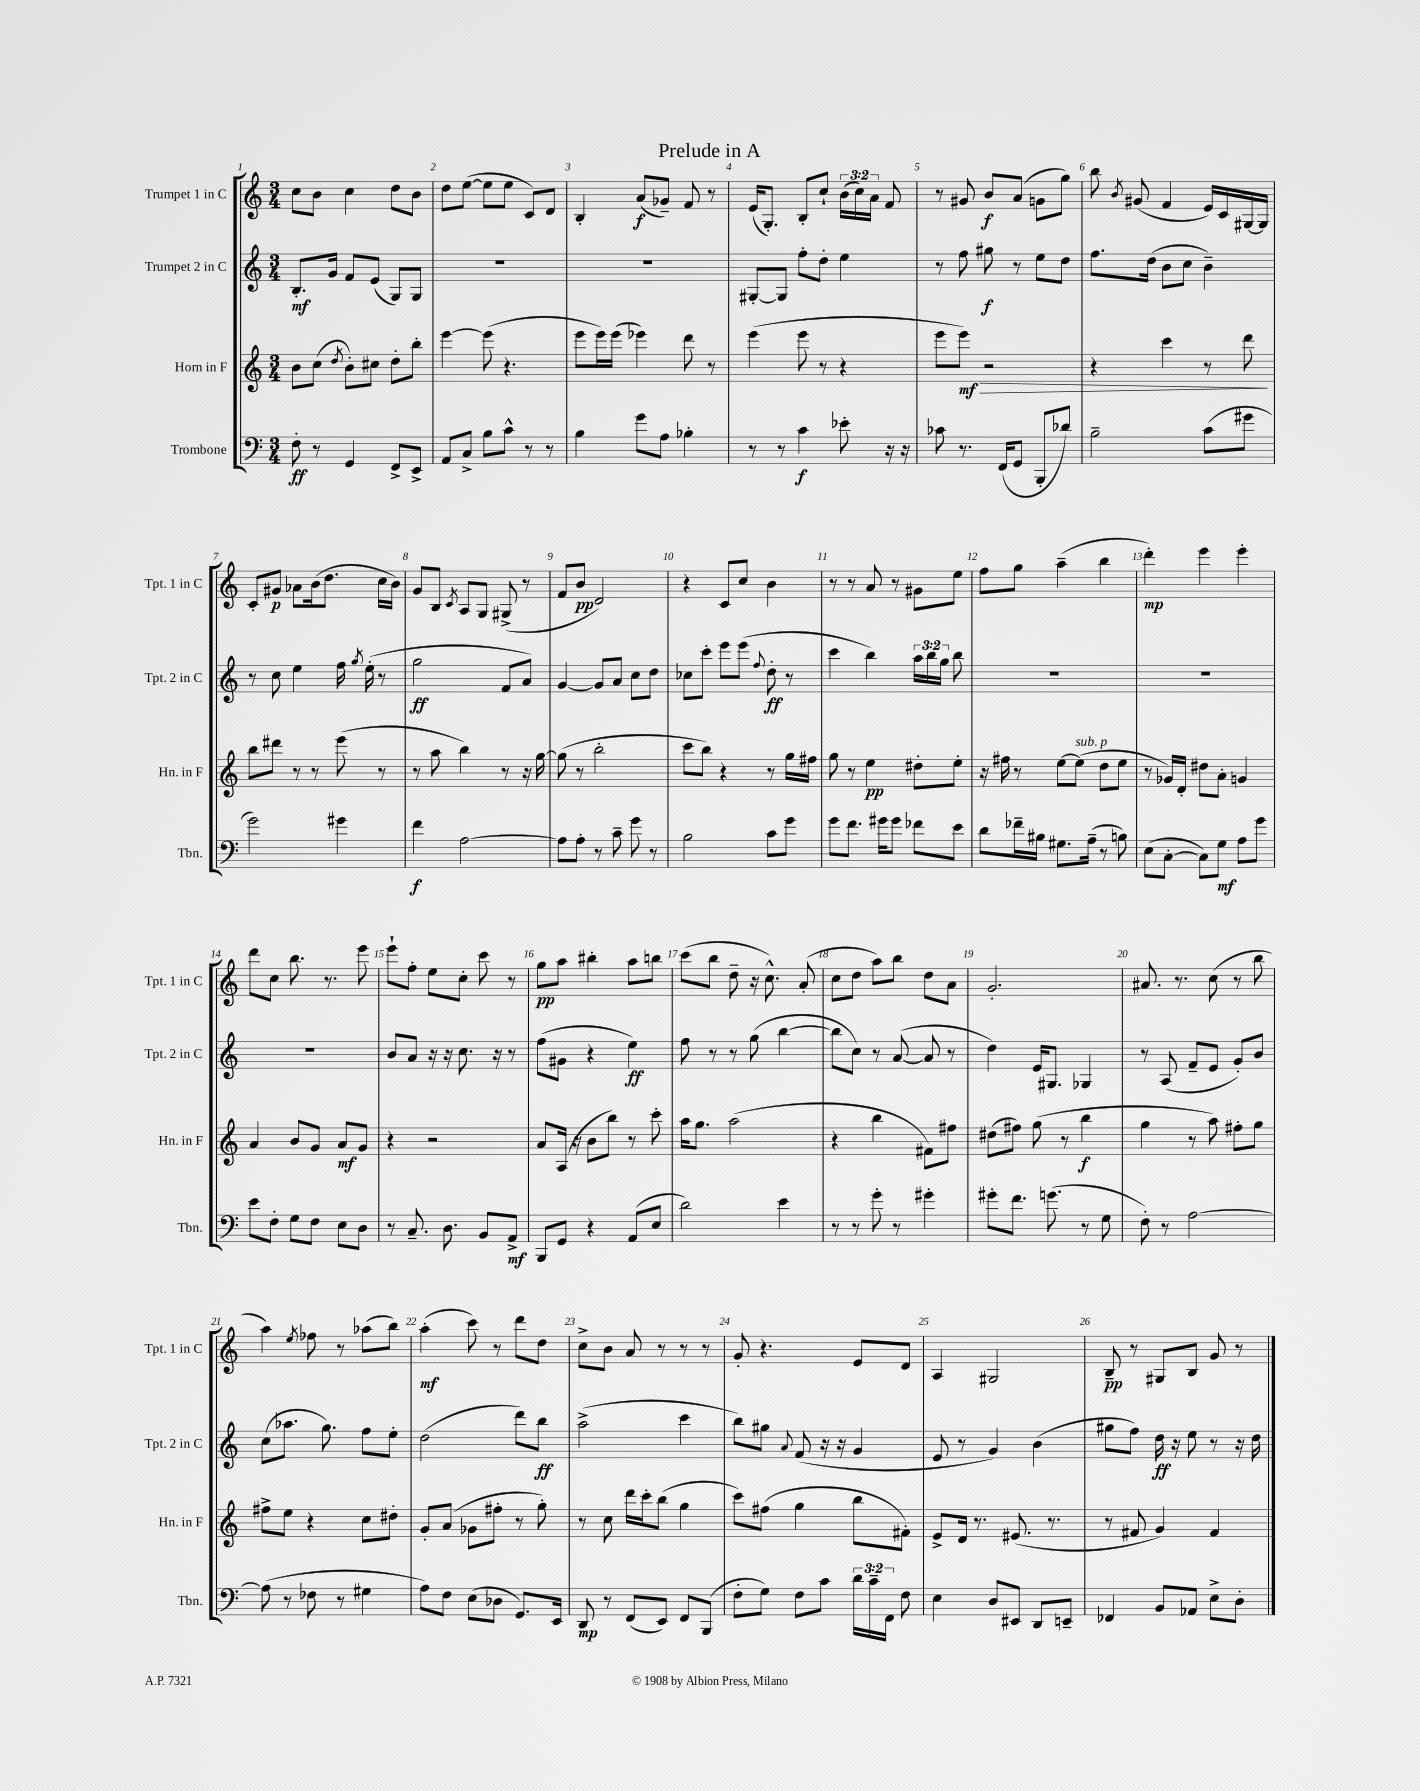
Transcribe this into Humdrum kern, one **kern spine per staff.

**kern	**dynam	**kern	**dynam	**kern	**dynam	**kern	**dynam
*part4	*part4	*part3	*part3	*part2	*part2	*part1	*part1
*staff4	*staff4	*staff3	*staff3	*staff2	*staff2	*staff1	*staff1
*I"Trombone	*	*I"Horn in F	*	*I"Trumpet 2 in C	*	*I"Trumpet 1 in C	*
*I'Tbn.	*	*I'Hn. in F	*	*I'Tpt. 2 in C	*	*I'Tpt. 1 in C	*
*clefF4	*	*clefG2	*	*clefG2	*	*clefG2	*
*k[]	*	*k[]	*	*k[]	*	*k[]	*
*M3/4	*	*M3/4	*	*M3/4	*	*M3/4	*
=1	=1	=1	=1	=1	=1	=1	=1
8F'\	ff	8b\L	.	8.B'/L	mf	8cc\L	.
8r	.	(8cc\J	.	.	.	8b\J	.
.	.	.	.	16g/Jk	.	.	.
.	.	8qdd/	.	.	.	.	.
4GG/	.	8b'\L)	.	8f/L	.	4cc\	.
.	.	8cc#X\J	.	(8e/J	.	.	.
8FF^/L	.	8dd'\L	.	8G/L)	.	8dd\L	.
8EE^/J	.	8bb'\J	.	8G/J	.	8b\J	.
=2	=2	=2	=2	=2	=2	=2	=2
8AA/L	.	[4eee\	.	2.r	.	8dd\L	.
8C^/J	.	.	.	.	.	([8ee\J	.
8B\L	.	(8eee\]	.	.	.	8ee\L]	.
8c^^\J	.	4.r	.	.	.	8ee\J	.
8r	.	.	.	.	.	8c/L)	.
8r	.	.	.	.	.	8d/J	.
=3	=3	=3	=3	=3	=3	=3	=3
4B\	.	8eee\L	.	2.r	.	4B'/	.
.	.	16eee\L)	.	.	.	.	.
.	.	(16eee\JJ	.	.	.	.	.
8g\L	.	4eee-X\)	.	.	.	(8a/L	f
8A\J	.	.	.	.	.	8g-X~/J)	.
4B-X'\	.	8ddd\	.	.	.	8f/	.
.	.	8r	.	.	.	8r	.
=4	=4	=4	=4	=4	=4	=4	=4
8r	.	(4eee\	.	[8G#X'/L	.	(16e/KL	.
.	.	.	.	.	.	8.G'/J)	.
8r	.	.	.	8G#/J]	.	.	.
4c\	f	8eee\	.	8ff'\L	.	8B'/L	.
.	.	8r	.	8dd'\J	.	8cc`/J	.
8e-X'\	.	4r	.	4ee\	.	(24b\LL	.
.	.	.	.	.	.	24cc\)	.
.	.	.	.	.	.	24a\JJ	.
16r	.	.	.	.	.	8f/	.
16r	.	.	.	.	.	.	.
=5	=5	=5	=5	=5	=5	=5	=5
8c-X\	.	8eee\L	.	8r	.	8r	.
!	!	!	!LO:HP:b	!	!	!	!
8.r	.	8eee\J)	> mf	8ff\	.	8g#X/	.
.	.	2r	.	8gg#X\	f	8b/L	f
(16FF/KL	.	.	.	.	.	.	.
8GG/J	.	.	.	8r	.	(8a/J	.
8BBB'/L	.	.	.	8ee\L	.	8gn\L	.
8d-X/J)	.	.	.	8dd\J	.	8gg\J)	.
=6	=6	=6	=6	=6	=6	=6	=6
2B~\	.	4r	.	8.ff\L	.	8bb\	.
.	.	.	.	.	.	8qb/	.
.	.	.	.	.	.	(8g#X/	.
.	.	.	.	(16dd\Jk	.	.	.
.	.	4ccc\	.	8b\L	.	4f/	.
.	.	.	.	8cc\J	.	.	.
(8c\L	.	8r	.	4b~\)	.	16e/LL)	.
.	.	.	.	.	.	16c/	.
8g#X\J	.	8ddd\	.	.	.	[16G#X/	.
.	.	.	.	.	.	16G#/JJ]	.
.	.	.	]	.	.	.	.
!!LO:LB:g=z
=7	=7	=7	=7	=7	=7	=7	=7
2g\)	.	8bb\L	.	8r	.	8c'/L	.
.	.	8ddd#X\J	.	8cc\	.	8g#X/J	p
.	.	8r	.	4ee\	.	8a-X\L	.
.	.	8r	.	.	.	(16b\k	.
.	.	.	.	.	.	8.dd\J	.
4g#X\	.	(8eee\	.	16ff\	.	.	.
.	.	.	.	8qgg/	.	.	.
.	.	.	.	(16ee'\	.	.	.
.	.	8r	.	8r	.	16cc\LL	.
.	.	.	.	.	.	16b\JJ)	.
=8	=8	=8	=8	=8	=8	=8	=8
4f\	f	8r	.	2gg\	ff	8g/L	.
.	.	8aa\	.	.	.	8B/J	.
.	.	.	.	.	.	8qc/	.
[2A\	.	4bb\)	.	.	.	8A/L	.
.	.	.	.	.	.	8G/J	.
.	.	8r	.	8f/L	.	(8G#X^/	.
.	.	16r	.	8a/J)	.	8r	.
.	.	[16gg\	.	.	.	.	.
=9	=9	=9	=9	=9	=9	=9	=9
8A\L]	.	(8gg\]	.	[4g/	.	8f/L	.
8A'\J	.	8r	.	.	.	8b/J	pp
8r	.	2bb'\	.	8g/L]	.	2d/)	.
8c~\	.	.	.	8a/J	.	.	.
8g\	.	.	.	8cc\L	.	.	.
8r	.	.	.	8dd\J	.	.	.
=10	=10	=10	=10	=10	=10	=10	=10
2B\	.	8ccc\L	.	8cc-X\L	.	4r	.
.	.	8bb\J)	.	8ccc'\J	.	.	.
.	.	4r	.	8eee\L	.	8c/L	.
.	.	.	.	(8eee\J	.	8cc/J	.
.	.	.	.	8qqff/	.	.	.
8c\L	.	8r	.	8dd'\	ff	4b\	.
8g\J	.	16gg\LL	.	8r	.	.	.
.	.	16ff#X\JJ	.	.	.	.	.
=11	=11	=11	=11	=11	=11	=11	=11
8g\L	.	8gg\	.	4ccc\	.	8r	.
8.f\J	.	8r	.	.	.	8r	.
.	.	4ee\	pp	4bb\)	.	8a/	.
16g#X\KL	.	.	.	.	.	.	.
8g#\J	.	.	.	.	.	8r	.
8f-X\L	.	8dd#X'\L	.	24aa\LL	.	8g#X\L	.
.	.	.	.	24bb\	.	.	.
.	.	.	.	24gg\JJ	.	.	.
8e\J	.	8ee'\J	.	8bb\	.	8ee\J	.
=12	=12	=12	=12	=12	=12	=12	=12
8d\L	.	16r	.	2.r	.	8ff\L	.
.	.	16ff#X\	.	.	.	.	.
16f-X~\L	.	8r	.	.	.	8gg\J	.
16B#X\JJ	.	.	.	.	.	.	.
8.G#X\L	.	[8ee\L	.	.	.	(4aa~\	.
!	!	!LO:TX:a:i:t=sub. p	!	!	!	!	!
.	.	(8ee\J]	.	.	.	.	.
(16A~\Jk	.	.	.	.	.	.	.
8r	.	8dd\L	.	.	.	4bb\	.
8Bn\)	.	8ee\J	.	.	.	.	.
=13	=13	=13	=13	=13	=13	=13	=13
(8E\L	.	8r	.	2.r	.	4ddd'\)	mp
[8C'\J	.	16g-X/LL)	.	.	.	.	.
.	.	16d'/JJ	.	.	.	.	.
8C\L])	.	8dd#X\L	.	.	.	4eee\	.
8G\J	mf	8a'\J	.	.	.	.	.
8A\L	.	4gn/	.	.	.	4eee'\	.
8g\J	.	.	.	.	.	.	.
!!LO:LB:g=z
=14	=14	=14	=14	=14	=14	=14	=14
8e\L	.	4a/	.	2.r	.	8ddd\L	.
8F'\J	.	.	.	.	.	8cc\J	.
8G\L	.	8b/L	.	.	.	8.bb\	.
8F\J	.	8g/J	.	.	.	.	.
.	.	.	.	.	.	8.r	.
8E\L	.	8a/L	mf	.	.	.	.
8D\J	.	8g/J	.	.	.	8eee\	.
=15	=15	=15	=15	=15	=15	=15	=15
8r	.	4r	.	8b/L	.	8eee`\L	.
8.C~/	.	.	.	8a/J	.	8ff'\J	.
.	.	2r	.	16r	.	8ee\L	.
8.D\	.	.	.	16r	.	.	.
.	.	.	.	8.cc\	.	8cc'\J	.
8BB/L	.	.	.	.	.	8ccc\	.
.	.	.	.	16r	.	.	.
8AA^/J	mf	.	.	8r	.	8r	.
=16	=16	=16	=16	=16	=16	=16	=16
8BBB/L	.	8a/L	.	(8ff\L	.	8gg\L	pp
8GG/J	.	(16A/Jk	.	8g#X\J	.	8aa\J	.
.	.	16r	.	.	.	.	.
4r	.	8b\L	.	4r	.	4bb#X'\	.
.	.	8bb\J)	.	.	.	.	.
(8AA/L	.	8r	.	4ee\)	ff	8aa\L	.
8E/J	.	8ccc'\	.	.	.	8bbn\J	.
=17	=17	=17	=17	=17	=17	=17	=17
2d\)	.	16aa\KL	.	8ff\	.	(8ccc\L	.
.	.	8.gg\J	.	.	.	.	.
.	.	.	.	8r	.	8bb\J	.
.	.	(2aa\	.	8r	.	8dd~\	.
.	.	.	.	(8gg\	.	16r	.
.	.	.	.	.	.	8.cc^^\)	.
4e\	.	.	.	[4bb\	.	.	.
.	.	.	.	.	.	(8a'/	.
=18	=18	=18	=18	=18	=18	=18	=18
8r	.	4r	.	8bb\L]	.	8cc\L	.
8r	.	.	.	8cc\J)	.	8dd\J	.
8g'\	.	4bb\	.	8r	.	8aa\L)	.
8r	.	.	.	([8a/	.	8bb\J	.
4g#X'\	.	8f#X\L)	.	8a/]	.	8dd\L	.
.	.	8ff#X\J	.	8r	.	8a\J	.
=19	=19	=19	=19	=19	=19	=19	=19
8g#X'\L	.	(8dd#X\L	.	4dd\)	.	2.g'/	.
8.f\J	.	8ff#X\J)	.	.	.	.	.
.	.	(8gg\	.	16e/KL	.	.	.
(8.gn\	.	.	.	8.G#X/J	.	.	.
.	.	8r	.	.	.	.	.
8r	.	4bb\	f	4G-X/	.	.	.
8G\	.	.	.	.	.	.	.
=20	=20	=20	=20	=20	=20	=20	=20
8F'\)	.	4gg\	.	8r	.	8.a#X/	.
8r	.	.	.	(8A/	.	.	.
.	.	.	.	.	.	8.r	.
[2A\	.	8r	.	8f~/L	.	.	.
.	.	8aa\)	.	8e/J	.	(8cc\	.
.	.	8ff#X'\L	.	8g'/L)	.	8r	.
.	.	8gg\J	.	8b/J	.	8bb\	.
!!LO:LB:g=z
=21	=21	=21	=21	=21	=21	=21	=21
(8A\]	.	8ff#X^\L	.	(8cc\L	.	4aa\)	.
8r	.	8ee\J	.	8.aa-X\J	.	.	.
.	.	.	.	.	.	8qee/	.
8F-X\	.	4r	.	.	.	8ff-X\	.
.	.	.	.	8.gg\)	.	.	.
8r	.	.	.	.	.	8r	.
4G#X\	.	8cc\L	.	8ff\L	.	(8aa-X\L	.
.	.	8dd#X'\J	.	8ee'\J	.	8bb\J)	.
=22	=22	=22	=22	=22	=22	=22	=22
8A\L)	.	8g'/L	.	(2dd\	.	(4aa'\	mf
8F\J	.	(8a/J	.	.	.	.	.
(8E\L	.	8g-X\L	.	.	.	8ccc\)	.
8D-X\J	.	8ff#X'\J	.	.	.	8r	.
8.GG/L)	.	8r	.	8ddd\L)	.	8ddd\L	.
.	.	8gg'\)	.	8bb\J	ff	8dd\J	.
16EE/Jk	.	.	.	.	.	.	.
=23	=23	=23	=23	=23	=23	=23	=23
8DD/	mp	8r	.	(2aa^\	.	8cc^\L	.
8r	.	8cc\	.	.	.	8b\J	.
(8FF/L	.	16ddd\LL	.	.	.	8a/	.
.	.	16ccc'\J	.	.	.	.	.
8EE/J)	.	(8bb\J	.	.	.	8r	.
8FF/L	.	4gg\	.	4ccc\	.	8r	.
(8BBB/J	.	.	.	.	.	8r	.
=24	=24	=24	=24	=24	=24	=24	=24
8F'\L	.	8ccc\L)	.	8bb\L)	.	8g'/	.
8G\J)	.	(8ff#X\J	.	8gg#X\J	.	4.r	.
.	.	.	.	8qqa/	.	.	.
8F\L	.	4gg\	.	(8f/	.	.	.
8c\J	.	.	.	16r	.	.	.
.	.	.	.	16r	.	.	.
24d\LL	.	8bb\L	.	4g/	.	8e/L	.
24c~\	.	.	.	.	.	.	.
24FF\JJ	.	.	.	.	.	.	.
8F\	.	8f#X'\J)	.	.	.	8d/J	.
=25	=25	=25	=25	=25	=25	=25	=25
4E\	.	8e^/L	.	8e/	.	4A/	.
.	.	16d/Jk	.	8r	.	.	.
.	.	8.r	.	.	.	.	.
8D/L	.	.	.	4g/)	.	2G#X/	.
8EE#X/J	.	(8.e#X/	.	.	.	.	.
8DD/L	.	.	.	(4b\	.	.	.
.	.	8.r	.	.	.	.	.
8EEn~/J	.	.	.	.	.	.	.
=26	=26	=26	=26	=26	=26	=26	=26
4FF-X/	.	8r	.	8gg#X\L	.	8B~/	pp
.	.	8f#X/	.	8ff\J)	.	8r	.
8BB/L	.	4g/)	.	16dd\	ff	8G#X/L	.
.	.	.	.	16r	.	.	.
8AA-X/J	.	.	.	8ee\	.	8B/J	.
8E^\L	.	4f#/	.	8r	.	8g/	.
8D'\J	.	.	.	16r	.	8r	.
.	.	.	.	16dd\	.	.	.
==	==	==	==	==	==	==	==
*-	*-	*-	*-	*-	*-	*-	*-
